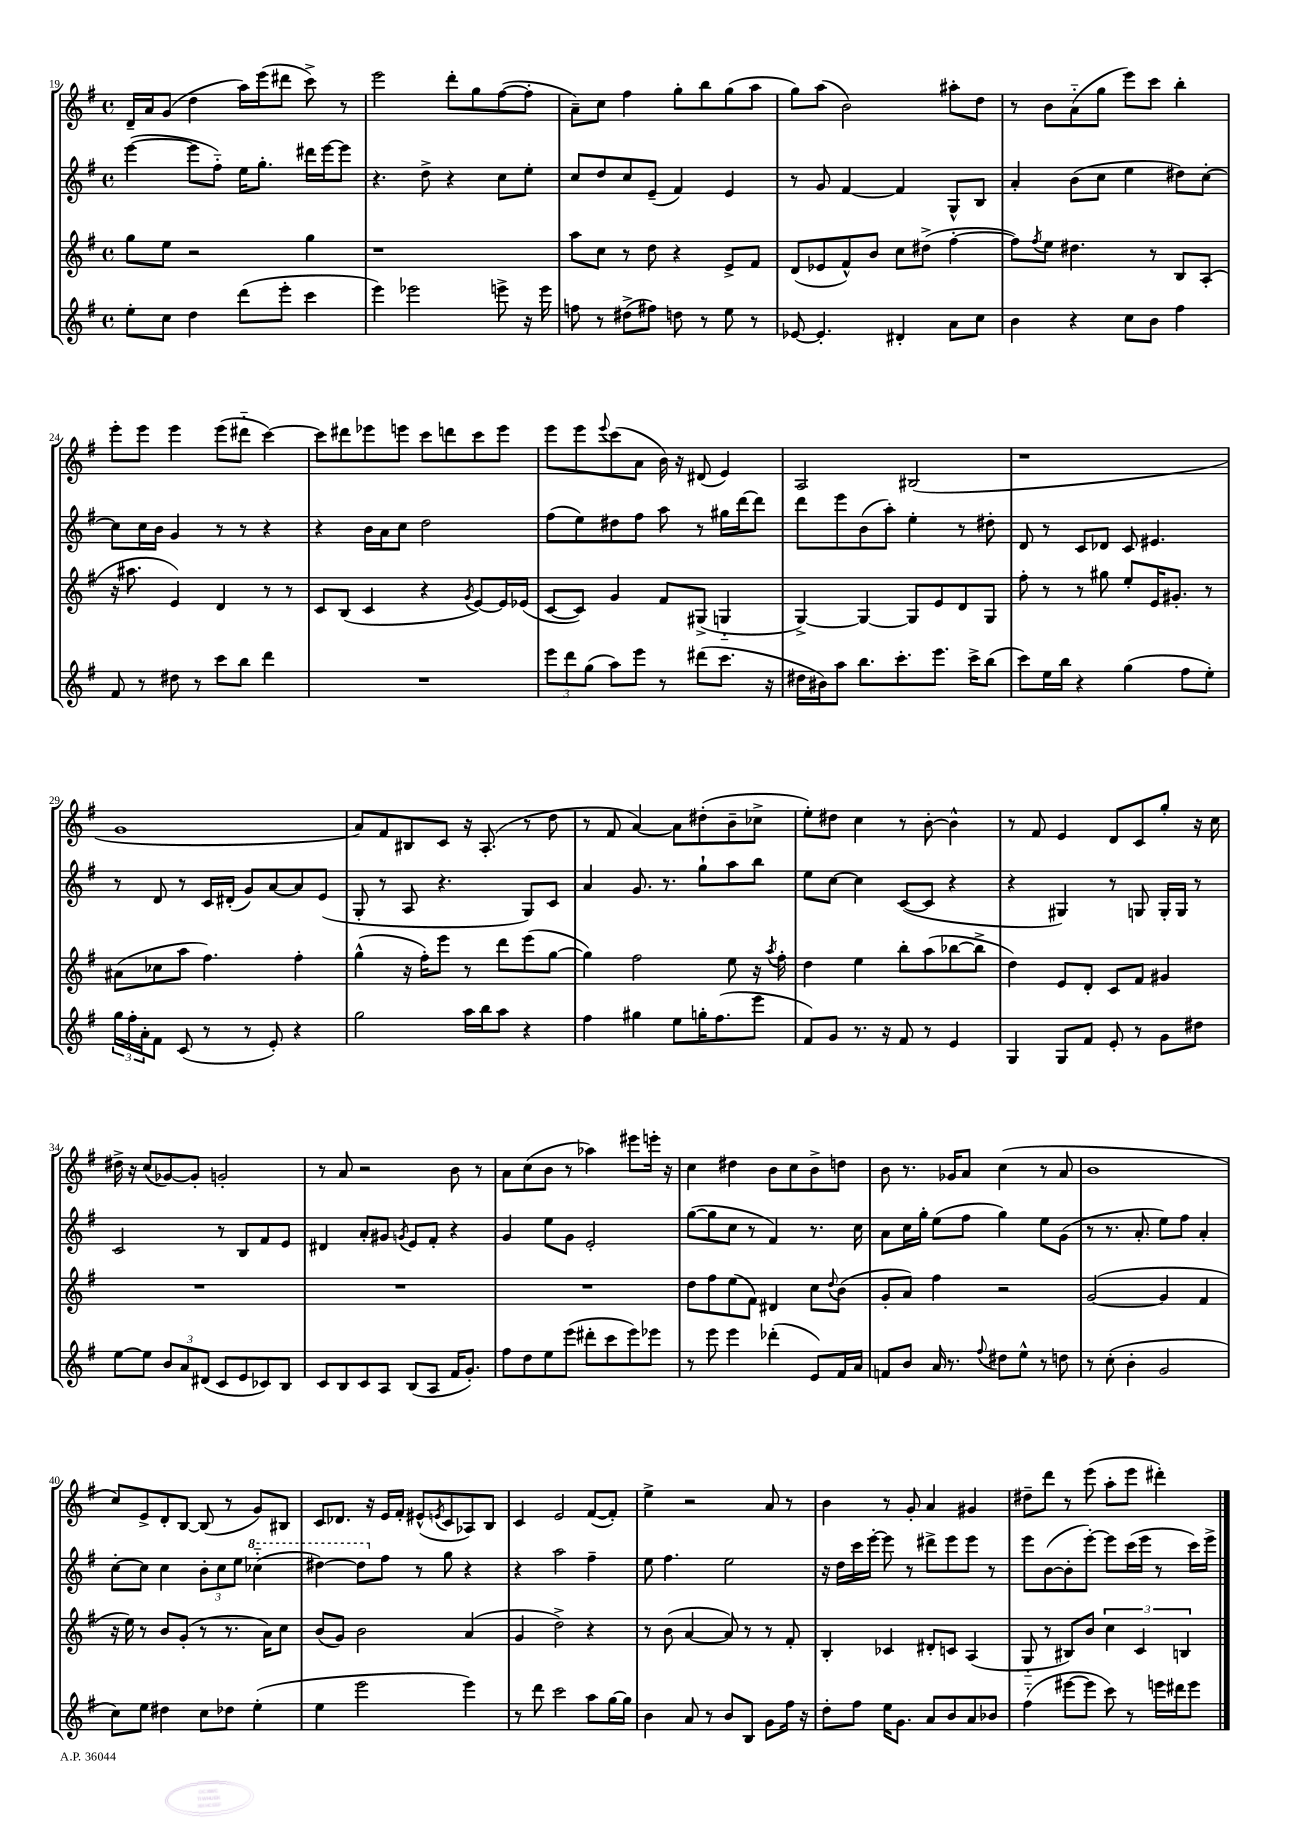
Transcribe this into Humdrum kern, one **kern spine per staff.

**kern	**kern	**kern	**kern
*staff4	*staff3	*staff2	*staff1
*clefG2	*clefG2	*clefG2	*clefG2
*k[f#]	*k[f#]	*k[f#]	*k[f#]
*M4/4	*M4/4	*M4/4	*M4/4
*met(c)	*met(c)	*met(c)	*met(c)
8ee'	8gg	([4eee	16d~
.	.	.	16a
8cc	8ee	.	(8g
4dd	2r	8eee]	4dd
.	.	8ff#'~)	.
(8ddd	.	16ee	16aa)
.	.	8.gg'	(16eee
8eee'	.	.	8ddd#
4ccc	4gg	16ddd#	8ccc^)
.	.	[16eee	.
.	.	8eee]	8r
=	=	=	=
4eee)	1r	4.r	2eee
2eee-	.	.	.
.	.	8dd^	.
.	.	4r	8ddd'
.	.	.	8gg
8eee^	.	8cc	([8ff#
16r	.	8ee'	8ff#']
16eee	.	.	.
=	=	=	=
8ff	8aa	8cc	8a~)
8r	8cc	8dd	8cc
(8dd#^	8r	8cc	4ff#
8ff#)	8dd	(8e~	.
8dd	4r	4f#)	8gg'
8r	.	.	8bb
8ee	8e^	4e	(8gg
8r	8f#	.	8aa
=	=	=	=
[8e-	(8d	8r	8gg)
4.e-']	8e-	8g	(8aa
.	8f#^^)	[4f#	2b)
.	8b	.	.
4d#'	8cc	4f#]	.
.	(8dd#^	.	.
8a	[4ff#'	8G^^	8aa#'
8cc	.	8B	8dd
=	=	=	=
4b	8ff#])	4a'	8r
.	8qff#	.	.
.	8ee	.	8b
4r	4.dd#	(8b	(8a'~
.	.	8cc	8gg
8cc	.	4ee	8eee)
8b	8r	.	8ccc
4ff#	8B	8dd#)	4bb'
.	(8A'	[8cc'	.
=	=	=	=
8f#	16r	8cc]	8eee'
.	8.aa#	.	.
8r	.	16cc	8eee
.	.	16b	.
8dd#	4e)	4g	4eee
8r	.	.	.
8ccc	4d	8r	(8eee
8bb	.	8r	8ddd#'~
4ddd	8r	4r	[4ccc)
.	8r	.	.
=	=	=	=
1r	8c	4r	8ccc]
.	(8B	.	8ddd#
.	4c	16b	8eee-
.	.	16a	.
.	.	8cc	8eee
.	4r	2dd	8ccc
.	.	.	8ddd
.	8qg	.	.
.	[8e)	.	8ccc
.	16e]	.	8eee
.	(16e-	.	.
=	=	=	=
12eee	[8c	(8ff#	8eee
12ddd	.	.	.
.	8c])	8ee)	8eee
(12gg	.	.	.
.	.	.	8qqeee
8aa)	4g	8dd#	(8ccc
8eee	.	8ff#	8a
8r	8f#	8aa	16b)
.	.	.	16r
(8ddd#	(8G#^	8r	(8d#
8.ccc	4G'~	16gg#	4e)
.	.	[16ddd	.
.	.	8ddd]	.
16r	.	.	.
=	=	=	=
16dd#	[4G^)	8ddd	2A
16b#)	.	.	.
8aa	.	8eee	.
8.bb	4G_	(8b	.
.	.	8aa')	.
8.ccc'	.	.	.
.	8G]	4ee'	(2B#
8.eee	8e	.	.
.	8d	8r	.
16ccc^	.	.	.
(8bb	8G	8dd#'	.
=	=	=	=
8ccc)	8ff#'	8d	1r
16ee	8r	8r	.
16bb	.	.	.
4r	8r	8c	.
.	8gg#	8d-	.
(4gg	8ee'	8c	.
.	16e	4.e#	.
.	8.g#'	.	.
8ff#	.	.	.
8ee')	8r	.	.
=	=	=	=
24gg	(8a#	8r	1g
24ff#'	.	.	.
24a'	.	.	.
8f#	8cc-	8d	.
(8c	8aa	8r	.
8r	4.ff#)	16c	.
.	.	(16d#'	.
8r	.	8g)	.
8e')	.	[8a	.
4r	4ff#'	8a]	.
.	.	(8e	.
=	=	=	=
2gg	(4gg^^	8G'	8a)
.	.	8r	8f#
.	16r	8A	8B#
.	16ff#')	.	.
.	8eee	4.r	8c
16aa	8r	.	16r
16bb	.	.	(8.A'
8aa	8ddd	.	.
4r	(8eee	8G)	8r
.	[8gg	8c	8dd
=	=	=	=
4ff#	4gg])	4a	8r
.	.	.	8f#
4gg#	2ff#	8.g	[4a)
.	.	8.r	.
8ee	.	.	8a]
16gg'	.	8gg`	(8dd#'
(8.ff#	.	.	.
.	8ee	8aa	8b~
8eee	16r	8bb	8cc-^
.	8qaa	.	.
.	16ff#'	.	.
=	=	=	=
8f#)	4dd	8ee	8ee')
8g	.	[8cc	8dd#
8.r	4ee	4cc]	4cc
16r	.	.	.
8f#	8bb'	([8c	8r
8r	(8aa	8c]	[8b'
4e	[8bb-	4r	4b^^]
.	8bb-^]	.	.
=	=	=	=
4G	4dd)	4r	8r
.	.	.	8f#
8G	8e	4G#)	4e
8f#	8d'	.	.
8e'	8c	8r	8d
8r	8f#	8G	8c
8g	4g#	16G'	8gg'
.	.	16G	.
8dd#	.	8r	16r
.	.	.	16cc
=	=	=	=
[8ee	1r	2c	16dd#^
.	.	.	16r
8ee]	.	.	(8cc
12b	.	.	[8g-)
12a	.	.	.
.	.	.	8g-']
(12d#	.	.	.
8c	.	8r	2g'
8e	.	8B	.
8c-)	.	8f#	.
8B	.	8e	.
=	=	=	=
8c	1r	4d#	8r
8B	.	.	8a
8c	.	8a'	2r
8A	.	8g#	.
.	.	8qg	.
(8B	.	8e	.
8A	.	8f#'	.
16f#	.	4r	8b
8.g')	.	.	.
.	.	.	8r
=	=	=	=
8ff#	1r	4g	8a
8dd	.	.	(8cc
8ee	.	8ee	8b
(8eee	.	8g	8r
8ddd#'	.	2e'	4aa-)
8ccc	.	.	.
8eee)	.	.	8eee#
8eee-	.	.	16eee'
.	.	.	16r
=	=	=	=
8r	8dd	([8gg	4cc
8eee	8ff#	8gg]	.
4eee	(8ee	8cc	4dd#
.	8f#)	8r	.
(4ddd-'	4d#	4f#)	8b
.	.	.	8cc
8e)	8cc	8.r	8b^
.	8qqdd	.	.
16f#	(8b	.	8dd
16a	.	16cc	.
=	=	=	=
8f	8g'	8a	8b
8b	8a)	16cc	8.r
.	.	16gg'	.
16a	4ff#	(8ee	.
8.r	.	.	16g-
.	.	8ff#	8a
8qqff#	.	.	.
8dd#	2r	4gg)	(4cc
8ee^^	.	.	.
8r	.	8ee	8r
8dd	.	(8g	8a
=	=	=	=
8r	([2g	8r	1b
(8cc'	.	8.r	.
4b'	.	.	.
.	.	8.a'	.
2g	4g]	8ee)	.
.	.	8ff#	.
.	4f#	4a'	.
=	=	=	=
8cc)	16r	[8cc'	8cc)
.	16ee)	.	.
8ee	8r	8cc]	8e^
4dd#	8b	4cc	8d'
.	(8g'	.	[8B
8cc	8r	12b'	(8B]
.	.	12cc	.
8dd-	8.r	.	8r
.	.	12ee	.
(4ee'	.	(4ccc-'~	8g)
.	16a)	.	.
.	8cc	.	8B#
=	=	=	=
4ee	(8b	[4ddd#)	8c
.	8g)	.	8.d-
2eee	2b	8ddd#]	.
.	.	.	16r
.	.	8ff#	16e
.	.	.	16f#'
.	.	8r	(8e#^^
.	.	.	8qe
.	.	8gg	8c
4eee)	(4a	4r	8A-)
.	.	.	8B
=	=	=	=
8r	4g	4r	4c
8ddd	.	.	.
2ccc	2dd^)	2aa	2e
8aa	4r	4ff#~	([8f#
[16gg	.	.	8f#'])
16gg]	.	.	.
=	=	=	=
4b	8r	8ee	4ee^
.	(8b	4.ff#	.
8a	[4a	.	2r
8r	.	.	.
8b	8a])	2ee	.
8B	8r	.	.
8g	8r	.	8a
16ff#	8f#'	.	8r
16r	.	.	.
=	=	=	=
8dd'	4B'	16r	4b
.	.	16dd	.
8ff#	.	16ccc	.
.	.	[16eee'	.
16ee	4c-	8eee]	8r
8.g	.	.	.
.	.	8r	8g'
8a	8d#'	8ddd#^	4a
8b	8c	8eee	.
8a	(4A	8eee	4g#
8b-	.	8r	.
=	=	=	=
(4ff#'~	8G'~	8eee	8dd#~
.	8r	([8b	8ddd
[8eee#	8B#)	8b']	8r
8eee#]	8b	[8eee')	(8eee
8ccc)	6cc	8eee]	8aa'
8r	.	(16ccc	8eee
.	6c	.	.
.	.	16eee	.
16eee	.	8r	4ddd#')
16ddd#	.	.	.
.	6B	.	.
8eee	.	16ccc)	.
.	.	16eee^	.
==	==	==	==
*-	*-	*-	*-
